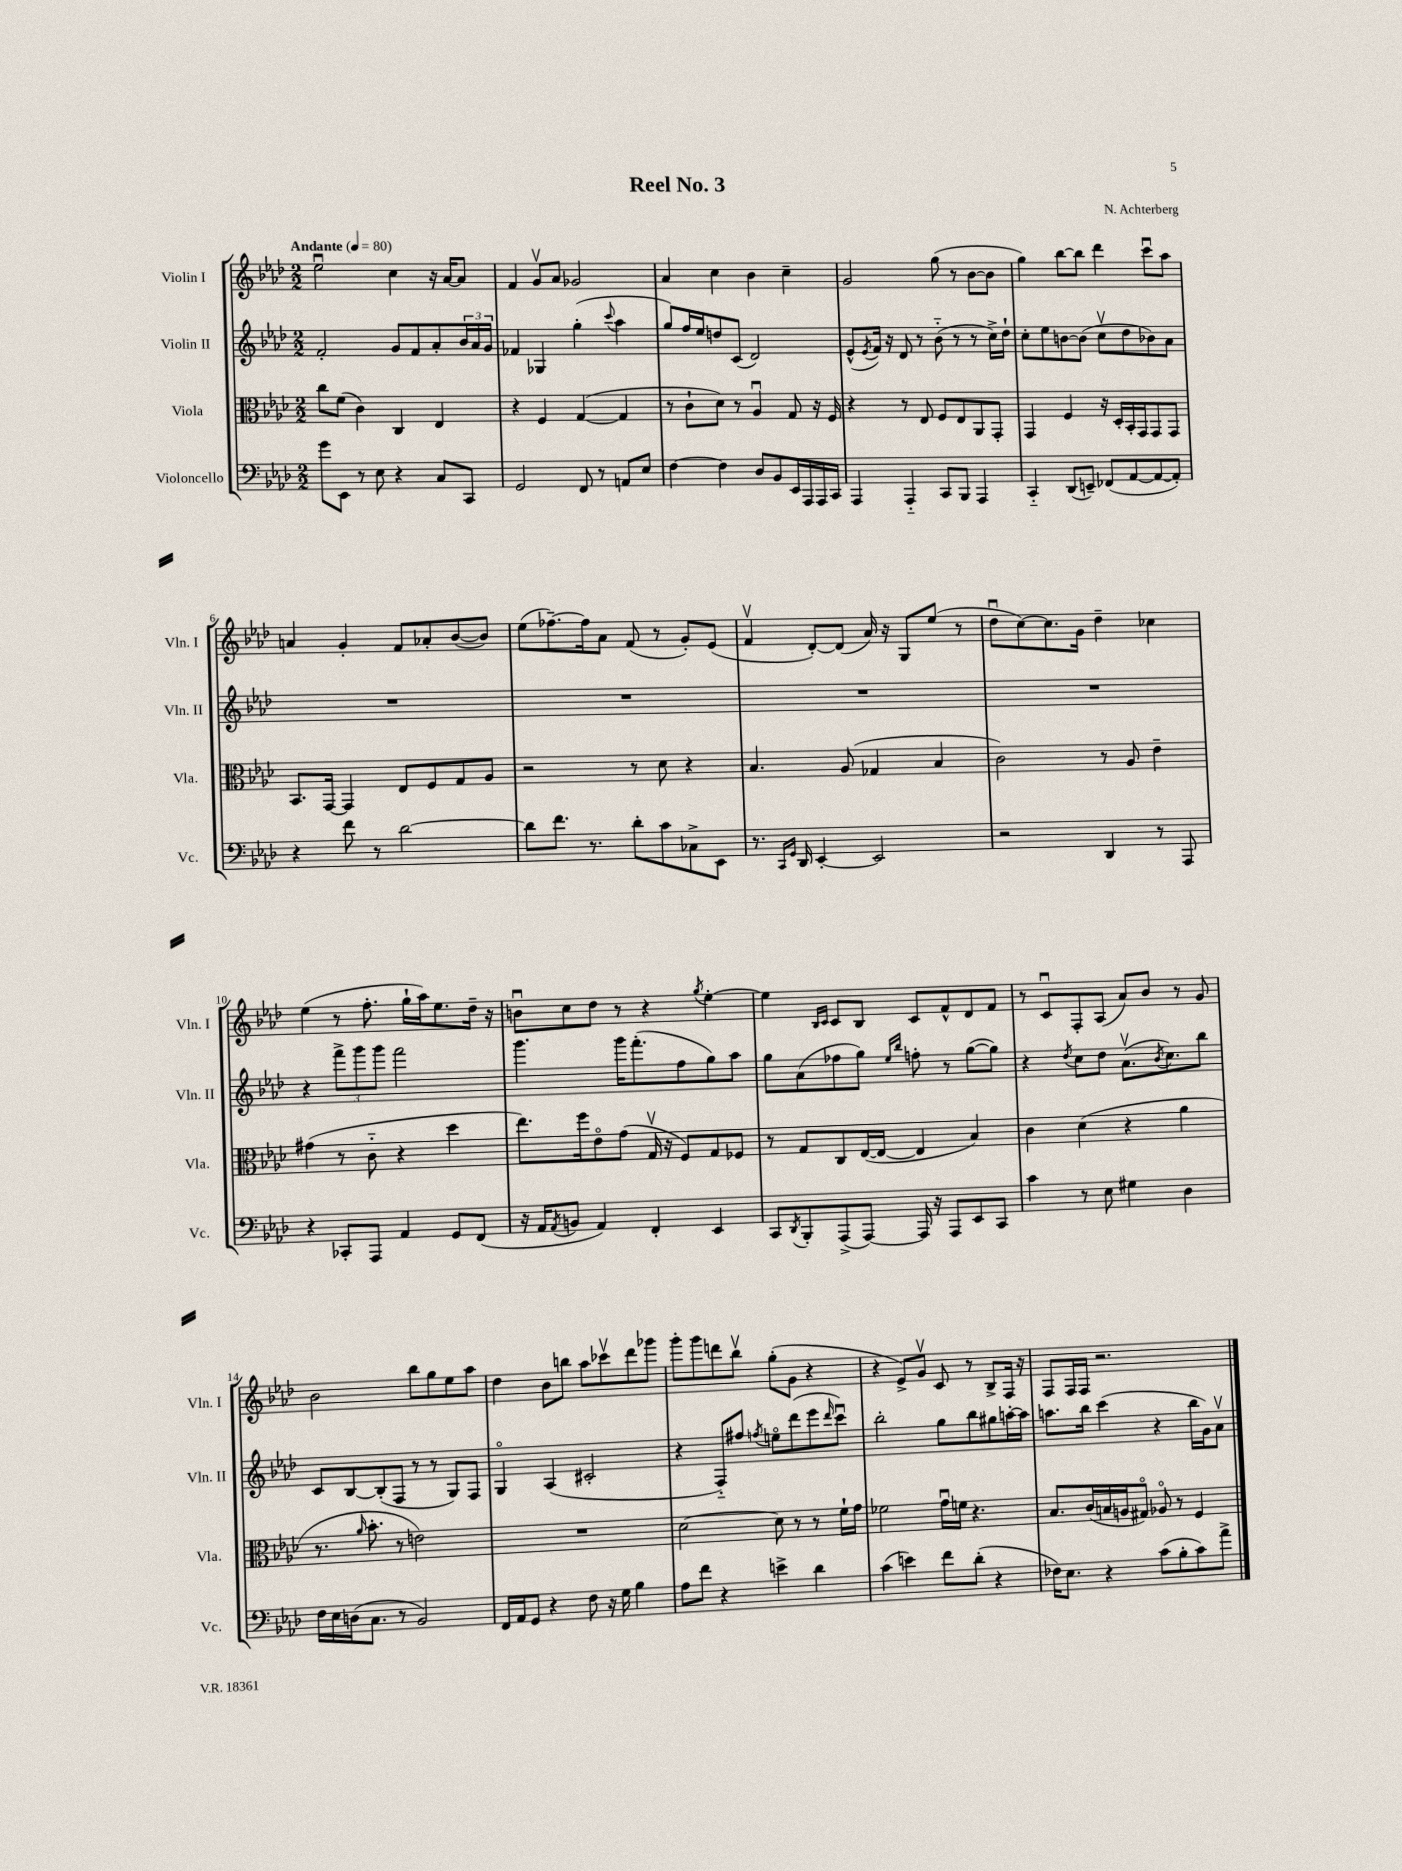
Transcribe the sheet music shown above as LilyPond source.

\header { title = "Reel No. 3" composer = "N. Achterberg" }
<<
\new StaffGroup <<
\new Staff = "s0" \with { instrumentName = "Violin I" shortInstrumentName = "Vln. I" } {
    \clef treble \key aes \major \numericTimeSignature \time 2/2 \tempo "Andante" 4 = 80
    ees''2\downbow c''4 r16 aes'16~ aes'8 |
    f'4 g'8\upbow aes'8 ges'2 |
    aes'4 c''4 bes'4 c''4-- |
    g'2 g''8( r8 bes'8~ bes'8 |
    g''4) bes''8~ bes''8 des'''4 c'''8\downbow aes''8 |
    a'4 g'4-. f'8 aes'8-. bes'8~( bes'8) |
    ees''8( fes''8.~--) fes''16 aes'8 f'8( r8 g'8-.) ees'8( |
    f'4\upbow des'8~-.) des'8( aes'16) r16 g8 ees''8( r8 |
    des''8\downbow c''8~) c''8. g'16 des''4-- ces''4 |
    ees''4( r8 f''8.-. g''16-! aes''16) ees''8. des''16-- r16 |
    b'8\downbow c''8 des''8 r8 r4 \acciaccatura { g''8 } ees''4~-. |
    ees''4 \grace { bes16 c'16 } c'8 bes8 c'8 f'8-^ des'8 f'8 |
    r8 c'8\downbow f8-. aes8( aes'8) bes'8 r8 g'8 |
    bes'2 bes''8 g''8 ees''8 aes''8 |
    des''4 bes'8 b''8 aes''8 ces'''8\upbow des'''8 ges'''8 |
    g'''8-. g'''8 d'''8 bes''8\upbow g''8-.( g'8 r4 |
    r4 ees'8->) g'8\upbow c'8 r8 bes8-> f16 r16 |
    f8 f16 f16 r2. \bar "|." |
}
\new Staff = "s1" \with { instrumentName = "Violin II" shortInstrumentName = "Vln. II" } {
    \clef treble \key aes \major \numericTimeSignature \time 2/2
    f'2-. g'8 f'8 aes'8-. \tuplet 3/2 { bes'16 aes'16 g'16 } |
    fes'4 ges4 g''4-.( \appoggiatura { c'''8 } aes''4 |
    g''8) f''16 ees''16 d''8 c'8( des'2) |
    ees'8-^( \acciaccatura { ees'8 } f'16) r16 des'8 r8 bes'8-_( r8 r8 c''16->) des''16-! |
    c''8-. ees''8 b'8~ b'8( c''8\upbow des''8 bes'8) aes'8 |
    R1 |
    R1 |
    R1 |
    R1 |
    r4 \tuplet 3/2 { f'''8-> g'''8 g'''8 } f'''2 |
    g'''4. g'''16 f'''8.-.( f''8 g''8) aes''8 |
    g''8 aes'8( fes''8 g''8) \grace { ees''16 bes''16 } f''8-. r8 g''8~( g''8) |
    r4 \acciaccatura { des''8 } c''8 des''8 aes'8.\upbow( \acciaccatura { bes'8 } c''8.) bes''8 |
    c'8 bes8~ bes8-.( f8 r8 r8 g8) f8 |
    g4\flageolet aes4( cis'2-. |
    r4 f8-_) fis''8 \acciaccatura { f''8 } e''8\flageolet des'''8( ees'''8 \grace { des'''16 } c'''8\downbow) |
    bes''2-. g''8 bes''8 gis''8 a''16~-. a''16 |
    a''8. bes''16 c'''4( r4 bes''16 g'16) aes'8\upbow \bar "|." |
}
\new Staff = "s2" \with { instrumentName = "Viola" shortInstrumentName = "Vla." } {
    \clef alto \key aes \major \numericTimeSignature \time 2/2
    c''8 f'8( c'4) c4 ees4 |
    r4 f4 g4~( g4 |
    r8 c'8-! des'8) r8 aes4\downbow g8 r16 f16 |
    r4 r8 ees8 f8 ees8 aes,8 g,8-. |
    g,4 f4 r16 des16-. bes,16-. g,16 g,8 g,8 |
    bes,8. g,16~ g,4 ees8 f8 g8 aes8 |
    r2 r8 des'8 r4 |
    bes4. aes8( ges4 bes4 |
    c'2) r8 aes8 ees'4-- |
    gis'4( r8 c'8-_ r4 des''4 |
    ees''8.) f''16 ees'8\flageolet g'8( g16\upbow r16 f8) g8 fes8 |
    r8 g8 c8 ees16~( ees16~ ees4 bes4) |
    c'4 des'4( r4 aes'4 |
    r8. \grace { aes'16 } bes'8.-. r8 e'2) |
    R1 |
    des'2~ des'8 r8 r8 f'16-! g'16 |
    fes'2 g'16\downbow f'16 r4. |
    bes8. c'16( b16 a16 gis8\flageolet) aes8\flageolet r8 f4 \bar "|." |
}
\new Staff = "s3" \with { instrumentName = "Violoncello" shortInstrumentName = "Vc." } {
    \clef bass \key aes \major \numericTimeSignature \time 2/2
    g'8 ees,8 r8 ees8 r4 c8 c,8 |
    g,2 f,8 r8 a,8 ees8 |
    f4~ f4 des8 bes,8 ees,16 aes,,16 aes,,16 c,16 |
    aes,,4 aes,,4-_ c,8 bes,,8 aes,,4 |
    c,4-_ des,8( e,8--) fes,8( aes,8~ aes,8~ aes,8-.) |
    r4 f'8 r8 des'2~ |
    des'8 f'8. r8. des'8-. c'8 ces8-> ees,8 |
    r8. \grace { c,16 g,16 } des,16 ees,4~-. ees,2 |
    r2 des,4 r8 aes,,8 |
    r4 ces,8-. aes,,8 aes,4 g,8 f,8( |
    r16 aes,16 \acciaccatura { aes,8 } b,8 aes,4) f,4-. ees,4 |
    c,8 \acciaccatura { des,8 } bes,,8-. aes,,8->( aes,,8~) aes,,16 r16 aes,,8 ees,8 c,8 |
    c'4 r8 ees8 gis4 des4 |
    f16 ees16 d16( c8. r8 bes,2) |
    f,16 aes,16 g,8 r4 f8 r16 g16 bes4 |
    aes8 f'8 r4 e'4-> des'4 |
    c'4( e'4) f'8 des'8-.( r4 |
    fes16) ees8. r4 c'8( bes8-. c'8) aes'8-> \bar "|." |
}
>>
>>
